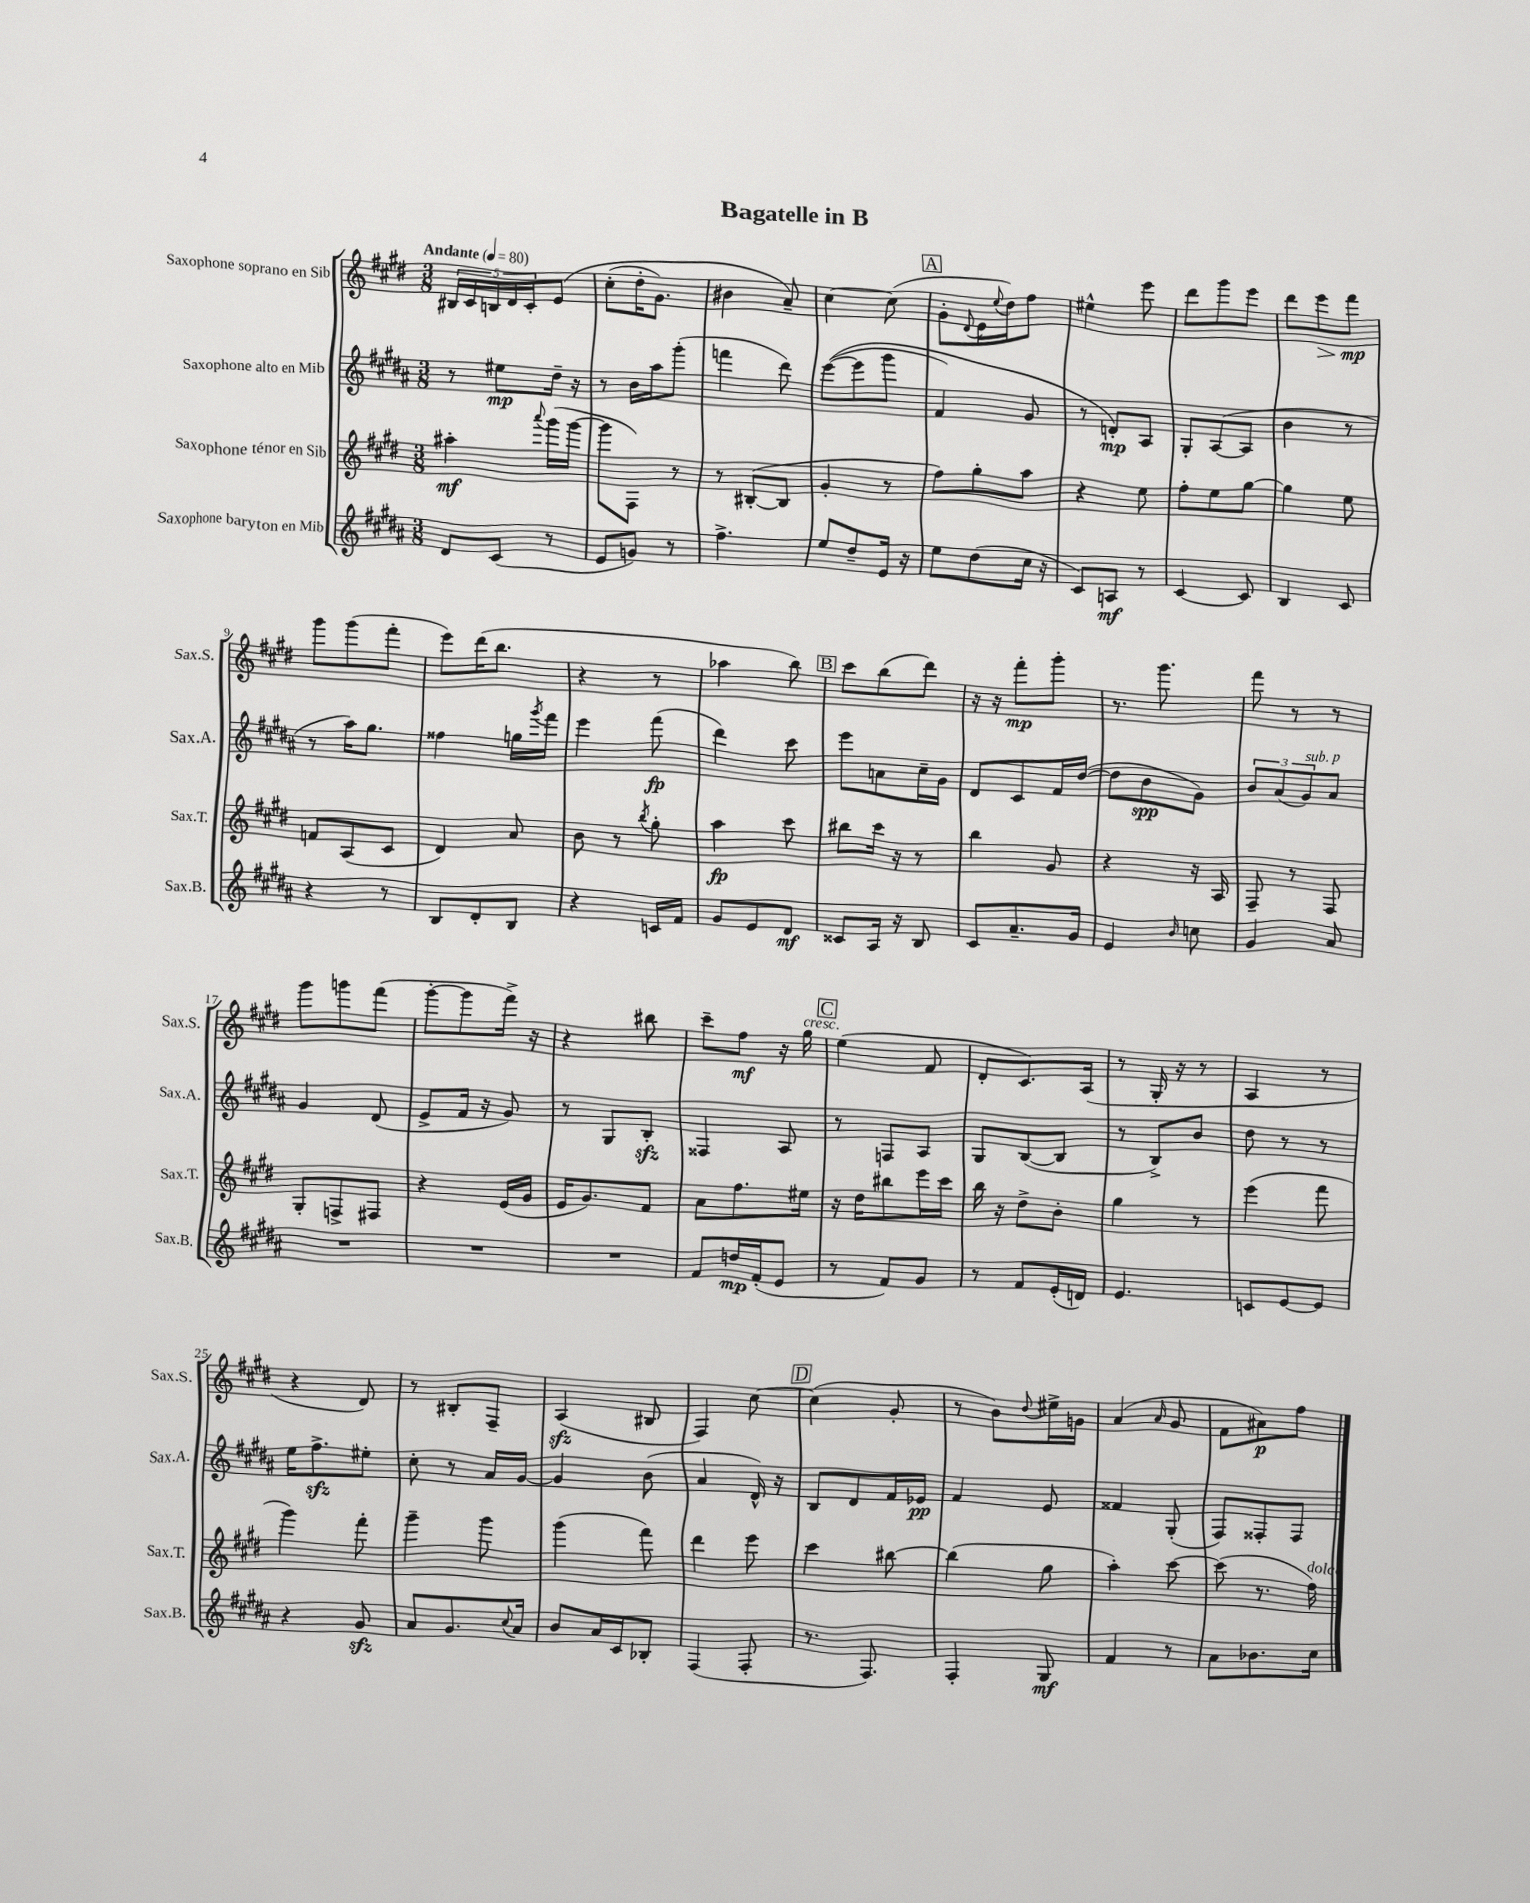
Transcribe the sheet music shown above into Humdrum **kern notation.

**kern	**kern	**kern	**kern
*staff4	*staff3	*staff2	*staff1
*clefG2	*clefG2	*clefG2	*clefG2
*k[f#c#g#d#a#]	*k[f#c#g#d#]	*k[f#c#g#d#a#]	*k[f#c#g#d#]
*M3/8	*M3/8	*M3/8	*M3/8
*MM80	*MM80	*MM80	*MM80
8d#	4aa#'	8r	20B#
.	.	.	20c#
.	.	.	20B
(8c#	.	8ee#	.
.	.	.	20d#
.	.	.	20c#'
.	8qqaaa	.	.
8r	(16ggg#	16dd#~	&(8e
.	[16ggg#	16r	.
=	=	=	=
8e	8ggg#]	8r	(8cc#'
8g)	8F#)	16b	16dd#'
.	.	16aa#	8.g#)
8r	8r	(8ggg#'	.
=	=	=	=
4.ff#^	8r	4fff	4b#
.	([8B#'	.	.
.	8B#]	8ddd#)	8a~&)
=	=	=	=
8ee	4g#'	&(([8eee	[4cc#
8dd#~	.	8eee]	.
16e	8r	8ggg#	(8cc#]
16r	.	.	.
=	=	=	=
8ee	8ff#)	4f#)	8g#'
.	.	.	8qqd#
(8dd#	8gg#'	.	16e
.	.	.	8qqee
.	.	.	16dd#)
16cc#	8aa	8g#	8ff#
16r	.	.	.
=	=	=	=
8c#)	4r	8r	4ee#^^
8A	.	8d'&)	.
8r	8ee	8A#	8eee
=	=	=	=
[4c#	8ff#'	8G#'	8ddd#
.	8ee	([8A#	8ggg#
8c#]	[8gg#	8A#]	8eee
=	=	=	=
4B	4gg#]	4b	8ddd#
.	.	.	8eee
8c#	8ee	8r	8fff#
=	=	=	=
4r	8f	8r	8ggg#
.	(8A	16aa#)	(8ggg#
.	.	8.gg#	.
8r	8c#	.	8fff#'
=	=	=	=
8B	4d#)	4ff##	8eee)
8d#'	.	.	(16ddd#
.	.	.	8.bb
8B	8a	16gg	.
.	.	8qggg#	.
.	.	16fff#	.
=	=	=	=
4r	8b	4eee	4r
.	8r	.	.
.	8qbb	.	.
16c	8gg#'	(8fff#	8r
16f#	.	.	.
=	=	=	=
8g#	4aa	4ddd#)	4aa-
8e	.	.	.
8d#	8ccc#	8ccc#	8bb)
=	=	=	=
8c##	8bb#	8eee	8ccc#
16A#	16ccc#	8a	(8bb
16r	16r	.	.
8B	8r	16cc#~	8ddd#)
.	.	16g#	.
=	=	=	=
8c#	4bb	8d#	16r
.	.	.	16r
8.a#~	.	8c#	8fff#'
.	8g#	16f#	8ggg#'
16g#	.	([16dd#	.
=	=	=	=
4e	4r	8dd#]	8.r
.	.	8b	.
.	.	.	8.ggg#
16qqb	.	.	.
8cc	16r	8g#)	.
.	16A	.	.
=	=	=	=
4g#	8F#~	12b	8fff#
.	.	(12a#	.
.	8r	.	8r
.	.	12g#)	.
8a#	8F#	8a#	8r
=	=	=	=
4.r	8G#'	4g#	8ggg#
.	8F^	.	8ggg
.	8F#	(8d#	(8fff#
=	=	=	=
4.r	4r	8e^	[8ggg#'
.	.	16f#	8ggg#]
.	.	16r	.
.	(16e	8g#)	16fff#^)
.	16g#	.	16r
=	=	=	=
4.r	16e	8r	4r
.	8.g#)	.	.
.	.	8G#	.
.	8f#	8B'	8bb#
=	=	=	=
8f#	8a	4F##	8ccc#~
16dd	8.ff#	.	8ff#
(16f#'	.	.	.
8e	.	8A#	16r
.	16ee#	.	16gg#
=	=	=	=
8r	16r	8r	(4ee
.	16dd#	.	.
8f#)	8bb#	8F	.
8g#	16eee	8A#	8f#
.	16ccc#	.	.
=	=	=	=
8r	16bb	8G#	8d#'
.	16r	.	.
8f#	8dd#^	([8B	8.c#)
(16e'	8b'	8B]	.
16d)	.	.	(16A
=	=	=	=
4.e	4gg#	8r	8r
.	.	8B^)	16G#'
.	.	.	16r
.	8r	8b	8r
=	=	=	=
8c	(4eee	8dd#	4A
[8e	.	8r	.
8e]	8fff#	8r	8r
=	=	=	=
4r	4ggg#)	16ee	4r
.	.	8.ff#^	.
8g#	8fff#'	8ee#'	8d#)
=	=	=	=
8a#	4ggg#~	8cc#'	8r
8.g#	.	8r	8B#'
.	8ggg#	16a#	8F#~
8qqcc#	.	.	.
16a#	.	[16g#	.
=	=	=	=
8b	(4ggg#	4g#]	(4A
16a#	.	.	.
16c#	.	.	.
8B-'	8fff#)	(8b	8B#
=	=	=	=
(4F#	4ddd#	4a#	4F#)
8F#'	8eee	16d#^^)	[8cc#
.	.	16r	.
=	=	=	=
8.r	4ccc#	8B	(4cc#]
.	.	8d#	.
8.F#)	.	.	.
.	[8bb#	16f#	8g#'
.	.	16e-	.
=	=	=	=
4F#'	(4bb#]	4f#	8r
.	.	.	8b)
.	.	.	8qqdd#
8G#	8gg#	8e	16ee#^
.	.	.	16g
=	=	=	=
4f#	4aa')	4f##	(4a
.	.	.	16qqa
8r	[8ccc#	(8G#'	8g#
=	=	=	=
8a#	(8ccc#]	8F#)	8f#
8.b-	8.r	8F##'	8a#)
.	.	8F##	8ff#
16cc#	16ff#)	.	.
==	==	==	==
*-	*-	*-	*-
